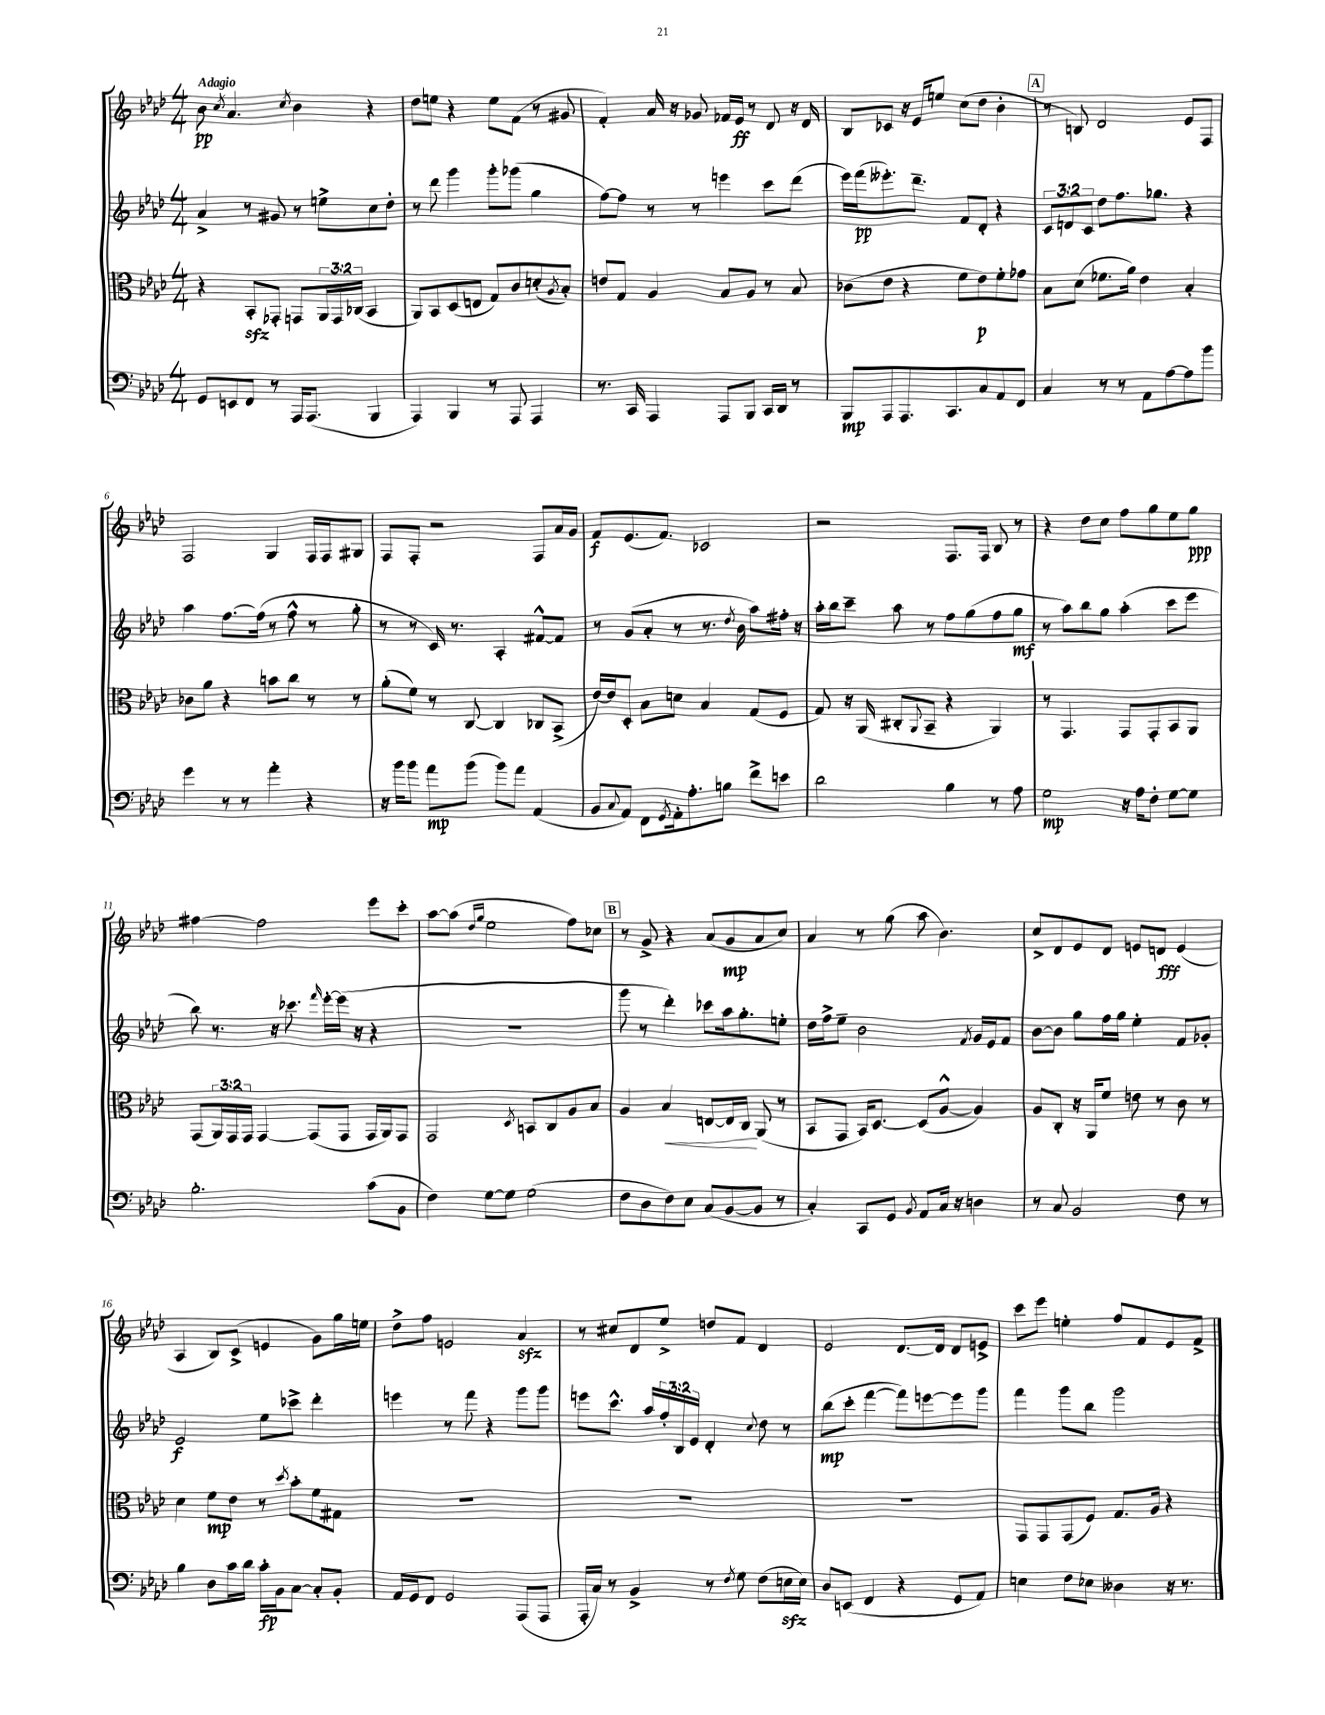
<<
\new StaffGroup <<
\new Staff = "s0" {
    \clef treble \key aes \major \numericTimeSignature \time 4/4 \tempo "Adagio"
    bes'8\pp \acciaccatura { c''8 } aes'4. \acciaccatura { c''8 } bes'4 r4 |
    des''8 e''8 r4 e''8 f'8( r8 gis'8 |
    f'4-.) aes'16 r16 ges'8 fes'16 ees'16\ff r8 des'8 r16 des'16 |
    bes8 ces'8 r16 ees'16 e''8 c''8( des''8 bes'4-. |
    \mark \markup { \box "A" } r8 b8) des'2 ees'8 f8 |
    f2 g4 f16 f16 gis8 |
    f8 f8-. r2 f8 aes'16 g'16 |
    f'8\f ees'8.( f'8.) ces'2 |
    r2 f8. f16 bes8 r8 |
    r4 des''8 c''8 f''8 g''8 ees''8 g''8\ppp |
    fis''4~ fis''2 ees'''8 c'''8-. |
    aes''8~ aes''8( \grace { des''16 g''16 } ees''2 f''8) ces''8 |
    \mark \markup { \box "B" } r8 g'8-> r4 aes'8( g'8\mp aes'8 c''8) |
    aes'4 r8 g''8( aes''8 bes'4.) |
    c''8-> des'8 ees'8 des'8 e'8 d'8\fff e'4( |
    aes4 bes8) c'8->( e'4 g'8) g''16 e''16 |
    des''8-> f''8 e'2 aes'4\sfz |
    r8 cis''8 des'8 ees''8-> d''8 f'8 des'4 |
    ees'2 des'8.~ des'16 des'8 e'8-> |
    c'''8 ees'''8 e''4-. f''8 f'8 ees'8 f'8-> \bar "|." |
}
\new Staff = "s1" {
    \clef treble \key aes \major \numericTimeSignature \time 4/4 \override Staff.TupletNumber.text = #tuplet-number::calc-fraction-text
    aes'4-> r8 gis'8 r8 e''8-> c''8 des''8-. |
    r8 des'''8 g'''4 g'''8-. ges'''8( g''4 |
    f''8~) f''8 r8 r8 e'''4 c'''8 des'''8( |
    ees'''16) f'''16\pp( eeses'''8.-.) des'''8.-- f'8 des'8-. r4 |
    \mark \markup { \box "A" } \tuplet 3/2 { c'8 d'8 c'8 } des''8 f''8. ges''8. r4 |
    aes''4 f''8.~ f''16( r8 f''8-^ r8 g''8-. |
    r8 r8 c'16) r8. aes4-. fis'8~-^ fis'8 |
    r8 g'8( aes'8-. r8 r8. \acciaccatura { des''8 } bes'16 aes''8) fis''16-. r16 |
    aes''16-. bes''16 c'''8-- aes''8 r8 f''8 g''8( f''8 g''8\mf |
    r8 aes''8) bes''8 g''8 aes''4-.( c'''8 ees'''8 |
    bes''8) r8. r16 ces'''8. \grace { f'''16 } ees'''16~-. ees'''16( r16 r4 |
    R1 |
    \mark \markup { \box "B" } g'''8 r8 des'''4-.) ces'''8 aes''16 g''8.-. e''8-. |
    des''16 f''16-> ees''8-- bes'2 \acciaccatura { f'8 } g'16 ees'16 f'8 |
    bes'8~ bes'8 g''8 f''16 g''16 ees''4-. f'8 ges'8-. |
    ees'2\f ees''8 ces'''8-> des'''4-. |
    e'''4 r8 f'''8 r4 g'''8 g'''8 |
    e'''8 c'''8.-^ aes''16 \tuplet 3/2 { f''16-. bes16 ees'16 } des'4-. \appoggiatura { c''8 } des''8 r8 |
    bes''8\mp( c'''8-. f'''4~ f'''8) e'''8~ e'''8 g'''8 |
    f'''4 g'''8 bes''8 g'''2 \bar "|." |
}
\new Staff = "s2" {
    \clef alto \key aes \major \numericTimeSignature \time 4/4 \override Staff.TupletNumber.text = #tuplet-number::calc-fraction-text
    r4 bes,8-.\sfz ges,8-. g,8 \tuplet 3/2 { aes,16 g,16 ces16( } bes,4 |
    aes,8) bes,8 des8( e8 g8) c'8 d'8-.( \acciaccatura { aes8 } bes8-.) |
    e'8 g8 aes4 bes8 aes8 r8 bes8 |
    ces'8( ees'8 r4 f'8 ees'8\p) f'8-. ges'8 |
    \mark \markup { \box "A" } bes8 des'8( fes'8. aes'16) ees'4 bes4-. |
    ces'8 aes'8 r4 b'8 c''8 r8 r8 |
    aes'8-.( f'8) r8 c8~ c4 ces8 bes,8->( |
    ees'16~) ees'16 des8-. bes8 d'8 bes4 g8( f8 |
    g8) r16 aes,16( cis8-. \appoggiatura { aes,8 } bes,8-- r4 aes,4) |
    r8 g,4. g,8 g,8-. bes,8 aes,8 |
    g,8( \tuplet 3/2 { aes,16) g,16 g,16 } g,4~ g,8( g,8 g,16 aes,16) g,8 |
    g,2 \acciaccatura { des8 } b,8 c8 aes8 bes8 |
    \mark \markup { \box "B" } aes4 bes4\< e8~ e16 c16\! aes,8( r8 |
    bes,8 g,8 bes,16) des8.~ des8( aes8~-^ aes4) |
    aes8 c8-. r16 aes,16 f'8 e'8 r8 c'8 r8 |
    des'4 f'8\mp ees'8 r8 \acciaccatura { des''8 } bes'8-. f'8 gis8 |
    R1 |
    R1 |
    R1 |
    g,8 g,8 g,8( f8) g8. aes16 r4 \bar "|." |
}
\new Staff = "s3" {
    \clef bass \key aes \major \numericTimeSignature \time 4/4
    g,8 e,8 f,8 r8 aes,,16 aes,,8.( bes,,4 |
    aes,,4) bes,,4 r8 aes,,8 aes,,4 |
    r8. c,16 aes,,4 aes,,8 bes,,8 c,16 des,16 r8 |
    bes,,8\mp aes,,8 aes,,8. c,8. c8 aes,8 f,8 |
    \mark \markup { \box "A" } c4 r8 r8 aes,8 aes8~ aes8 bes'8 |
    g'4 r8 r8 aes'4-. r4 |
    r16 bes'16 bes'8 aes'8\mp bes'8( bes'8) aes'8 aes,4( |
    bes,8 \appoggiatura { c8 } aes,8) f,8 \acciaccatura { g,8 } aes,16-. aes8.-. b8 f'8-> e'8 |
    des'2 bes4 r8 aes8 |
    g2\mp r16 aes16 f8-. g8~ g8 |
    bes2.-. c'8( bes,8 |
    f4) g8~ g8 g2( |
    \mark \markup { \box "B" } f8 des8 f8) ees8 c8( bes,8~ bes,8 r8 |
    c4-.) c,8 g,8 \acciaccatura { bes,8 } aes,8 c16 r16 d4 |
    r8 c8 bes,2 f8 r8 |
    bes4 des8 c'16 des'16 c'16-.\fp bes,16 c8~ c8-. bes,8-. |
    aes,16 g,16 f,8 g,2 aes,,8( aes,,8 |
    aes,,16-. c16) r8 bes,4-> r8 \acciaccatura { f8 } g8 f8( e16\sfz e16) |
    des8 e,8( f,4 r4 g,8 aes,8) |
    e4 f8 ees8 deses4 r16 r8. \bar "|." |
}
>>
>>
